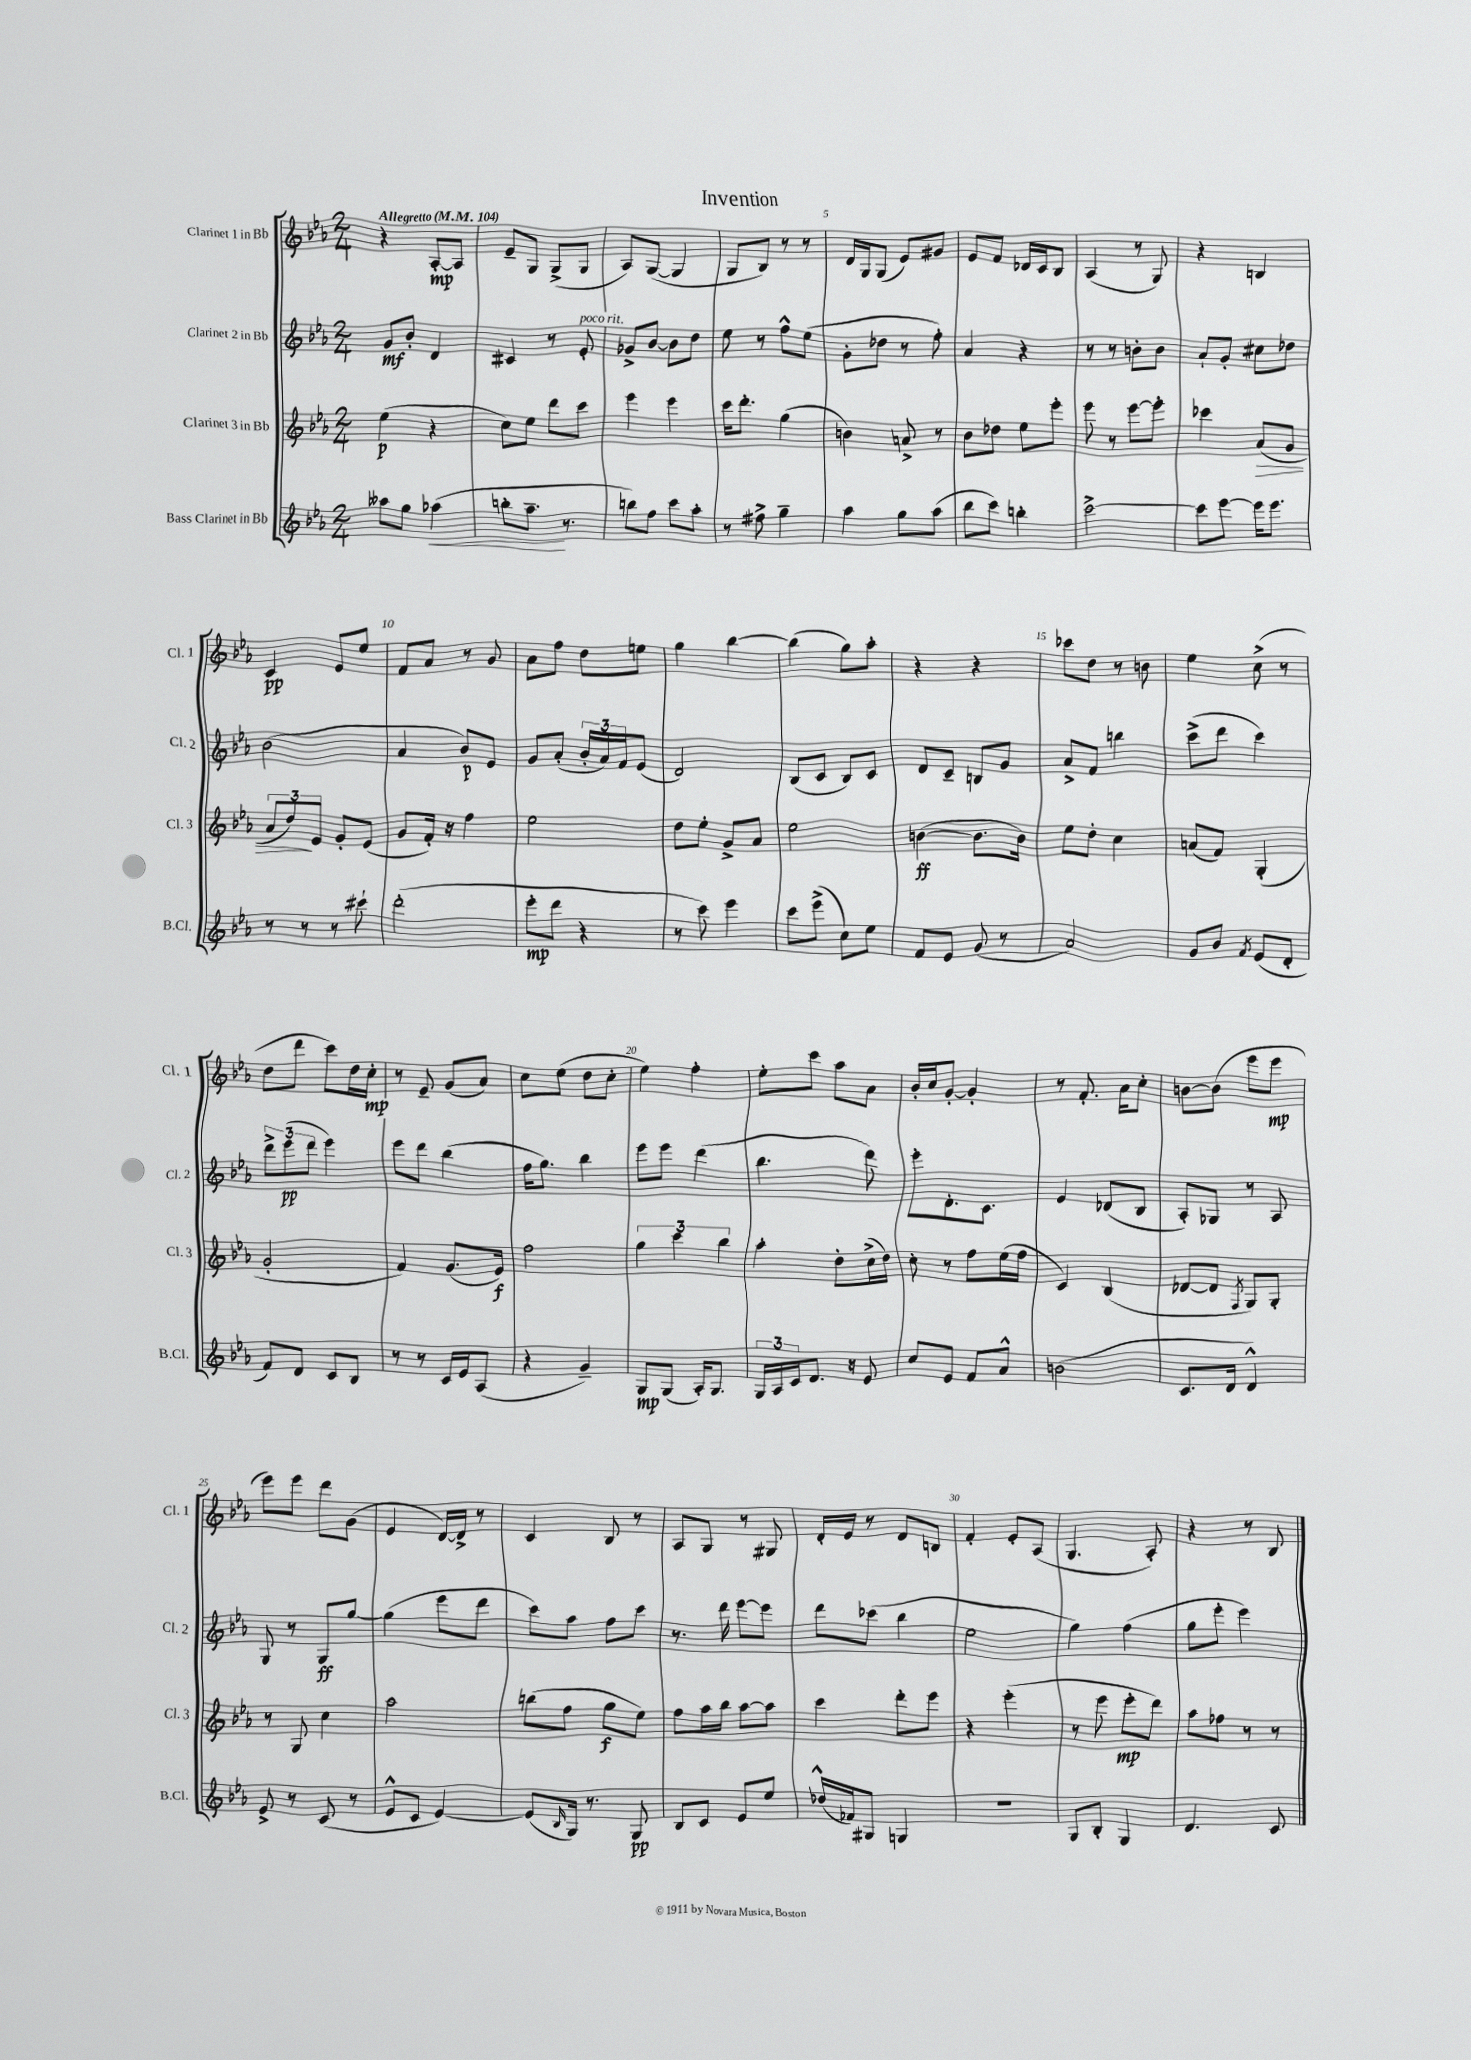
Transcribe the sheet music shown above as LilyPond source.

\header { title = "Invention" }
<<
\new StaffGroup <<
\new Staff = "s0" \with { instrumentName = "Clarinet 1 in Bb" shortInstrumentName = "Cl. 1" } {
    \clef treble \key ees \major \numericTimeSignature \time 2/4 \tempo "Allegretto" 4 = 104
    r4 aes8~-.\mp aes8 |
    ees'8-- g8 g8->( g8 |
    aes8) g8~( g4 |
    g8 bes8) r8 r8 |
    d'16 g16 g8( ees'8) gis'8 |
    ees'8 f'8 des'16 c'16 bes8 |
    aes4( r8 g8) |
    r4 b4 |
    c'4\pp ees'8 ees''8 |
    f'8 aes'8 r8 g'8 |
    aes'8 f''8 d''8 e''8 |
    g''4 bes''4~ |
    bes''4( g''8) aes''8-. |
    r4 r4 |
    ces'''8 d''8 r8 b'8 |
    ees''4 c''8->( r8 |
    d''8 d'''8 c'''8) d''16 c''16-.\mp |
    r8 ees'8-- g'8( aes'8) |
    c''8 ees''8( d''8 c''8-. |
    ees''4) f''4-. |
    ees''8-. c'''8 aes''8 aes'8 |
    bes'16-. c''16 g'8~-. g'4-. |
    r8 f'8.-. aes'16 c''8-. |
    b'8~ b'8( ees'''8 ees'''8\mp |
    ees'''8) ees'''8 d'''8 g'8( |
    ees'4 d'16~) d'16-> r8 |
    c'4 bes8 r8 |
    aes8 g8 r8 gis8 |
    d'16-. ees'16 r8 d'8 b8 |
    f'4-. ees'8-. aes8( |
    g4. aes8-.) |
    r4 r8 bes8 \bar "|." |
}
\new Staff = "s1" \with { instrumentName = "Clarinet 2 in Bb" shortInstrumentName = "Cl. 2" } {
    \clef treble \key ees \major \numericTimeSignature \time 2/4
    g'8\mf bes'8-. d'4 |
    cis'4 r8 ees'8-.^\markup { \italic "poco rit." } |
    ges'8-> bes'8~ bes'8 d''8 |
    ees''8 r8 f''8-^ ees''8( |
    g'8-. des''8 r8 f''8-.) |
    aes'4 r4 |
    r8 r8 b'8-. b'8 |
    aes'8-! g'8-. cis''8 des''8 |
    bes'2( |
    aes'4 bes'8\p) ees'8 |
    g'8 aes'8-.( \tuplet 3/2 { bes'16-. aes'16) f'16 } ees'8( |
    d'2) |
    bes8( c'8 bes8) c'8 |
    d'8 c'8-- b8 g'8 |
    aes'8-> f'8 b''4 |
    c'''8->( d'''8 c'''4) |
    \tuplet 3/2 { d'''8-> ees'''8\pp( d'''8 } ees'''4) |
    ees'''8 d'''8 bes''4( |
    f''16 g''8.) bes''4 |
    ees'''8 ees'''8 d'''4( |
    bes''4. d'''8) |
    ees'''8-. d'8.-. c'8. |
    ees'4 des'8( bes8 |
    aes8-.) ges8 r8 aes8 |
    g8 r8 g8\ff g''8~ |
    g''4( ees'''8 d'''8 |
    c'''8) aes''8 f''8 c'''8 |
    r8. d'''16 ees'''8~ ees'''8 |
    d'''8 ces'''8( bes''4 |
    ees''2 |
    g''4) f''4( |
    g''8 ees'''8-. ees'''4) \bar "|." |
}
\new Staff = "s2" \with { instrumentName = "Clarinet 3 in Bb" shortInstrumentName = "Cl. 3" } {
    \clef treble \key ees \major \numericTimeSignature \time 2/4
    ees''4\p( r4 |
    c''8) ees''8 d'''8 c'''8 |
    ees'''4 ees'''4 |
    c'''16 d'''8.-. g''4( |
    b'4) a'8-> r8 |
    bes'8 des''8 ees''8 ees'''8-. |
    ees'''8 r8 ees'''8~ ees'''8-. |
    ces'''4 aes'8\>( g'8 |
    \tuplet 3/2 { aes'8 d''8\!) ees'8 } g'8-. ees'8( |
    g'8 f'16-.) r16 f''4 |
    ees''2 |
    d''8 ees''8-. g'8-> aes'8 |
    ees''2 |
    b'4~\ff( b'8. b'16) |
    ees''8 d''8-. c''4 |
    a'8( f'8) g4-.( |
    g'2-. |
    f'4) g'8.( ees'16\f) |
    f''2 |
    \tuplet 3/2 { g''4 c'''4 bes''4 } |
    aes''4-. d''8-. c''16->( d''16) |
    c''8-. r8 f''8 ees''16( f''16 |
    c'4) bes4( |
    des'8~ des'8 \acciaccatura { f8 } g8) g8-. |
    r8 g8 c''4 |
    aes''2 |
    b''8( f''8 g''8\f ees''8) |
    f''8 aes''16 bes''16 aes''8~ aes''8 |
    c'''4 d'''8-. ees'''8 |
    r4 ees'''4-.( |
    r8 ees'''8 ees'''8-.\mp d'''8) |
    aes''8 fes''8 r8 r8 \bar "|." |
}
\new Staff = "s3" \with { instrumentName = "Bass Clarinet in Bb" shortInstrumentName = "B.Cl." } {
    \clef treble \key ees \major \numericTimeSignature \time 2/4
    aeses''8 g''8 aes''4\<( |
    b''8-. aes''8.--\! r8. |
    b''8) f''8 c'''8 aes''8-. |
    r8 fis''8-> g''4-- |
    aes''4 g''8 aes''8( |
    bes''8 c'''8) b''4-. |
    c'''2~-> |
    c'''8 ees'''8~ ees'''16 ees'''8. |
    r8 r8 r8 cis'''8-! |
    d'''2-.( |
    ees'''8-.\mp d'''8 r4 |
    r8 c'''8) ees'''4 |
    c'''8 ees'''8->( c''8) ees''8 |
    f'8 ees'8 g'8( r8 |
    aes'2) |
    g'8 bes'8 \acciaccatura { f'8 } ees'8( d'8-. |
    f'8) d'8 c'8 bes8 |
    r8 r8 c'16 ees'16 aes8( |
    r4 g'4--) |
    g8\mp g8( aes16-.) g8. |
    \tuplet 3/2 { g16 aes16 c'16 } d'8. r16 ees'8 |
    c''8 ees'8 f'8 aes'8-^ |
    b'2( |
    c'8. d'16 d'4-^) |
    ees'8-> r8 c'8( r8 |
    ees'8-^ c'8 ees'4~) |
    ees'8( \grace { bes16 } g16) r8. g8\pp |
    bes8 c'8 ees'8 ees''8 |
    des''16-^( fes'16) gis8 g4 |
    R2 |
    g8 bes8-. g4 |
    d'4. c'8 \bar "|." |
}
>>
>>
\layout { \context { \Score \override BarNumber.break-visibility = ##(#f #t #t) barNumberVisibility = #(every-nth-bar-number-visible 5) } }
